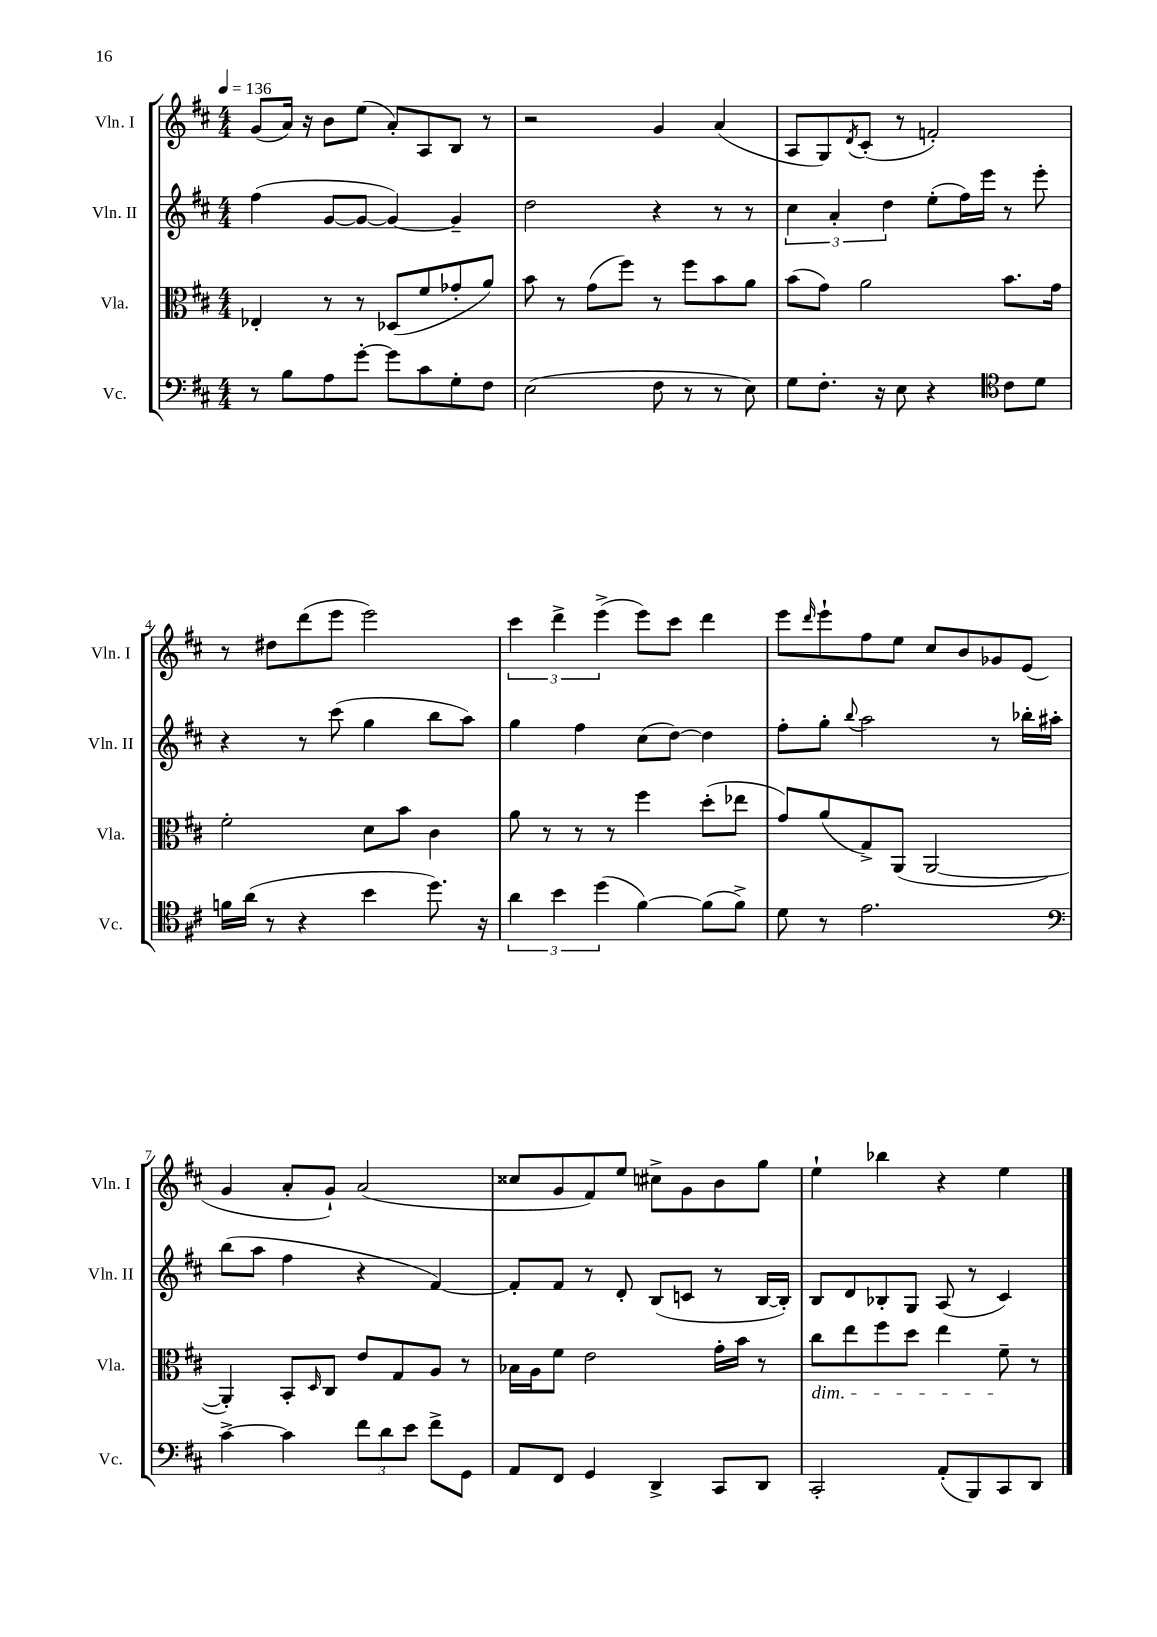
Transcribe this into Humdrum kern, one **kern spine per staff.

**kern	**kern	**kern	**kern
*part4	*part3	*part2	*part1
*staff4	*staff3	*staff2	*staff1
*I"Vc.	*I"Vla.	*I"Vln. II	*I"Vln. I
*I'Vc.	*I'Vla.	*I'Vln. II	*I'Vln. I
*clefF4	*clefC3	*clefG2	*clefG2
*k[f#c#]	*k[f#c#]	*k[f#c#]	*k[f#c#]
*M4/4	*M4/4	*M4/4	*M4/4
*MM136	*MM136	*MM136	*MM136
=1	=1	=1	=1
8r	4E-X'/	(4ff#\	(8g/L
8B\L	.	.	16a/Jk)
.	.	.	16r
8A\	8r	[8g/L	8b\L
[8g'\J	8r	8g/J_	(8ee\J
8g\L]	(8D-X/L	4g/_)	8a'/L)
8c#\	8f#/	.	8A/
8G'\	8g-X'/	4g~/]	8B/J
8F#\J	8a/J)	.	8r
=2	=2	=2	=2
(2E\	8b\	2dd\	2r
.	8r	.	.
.	(8g\L	.	.
.	8ff#\J)	.	.
8F#\	8r	4r	4g/
8r	8ff#\L	.	.
8r	8b\	8r	(4a/
8E\)	8a\J	8r	.
=3	=3	=3	=3
8G\L	(8b\L	6cc#\	8A/L
8.F#'\J	8g\J)	.	8G/)
.	.	6a'/	.
.	.	.	8qd/
.	2a\	.	(8c#'/J
16r	.	.	.
.	.	6dd\	.
8E\	.	.	8r
4r	.	(8ee'\L	2fn'/)
.	.	16ff#\L)	.
.	.	16eee\JJ	.
*clefC4	*	*	*
8c#\L	8.b\L	8r	.
8d\J	.	8eee'\	.
.	16g\Jk	.	.
!!LO:LB:g=z
=4	=4	=4	=4
16fn\LL	2f#'\	4r	8r
(16a\JJ	.	.	.
8r	.	.	8dd#X\L
4r	.	8r	(8ddd\
.	.	(8ccc#\	8eee\J
4b\	8d\L	4gg\	2eee\)
.	8b\J	.	.
8.dd\)	4c#\	8bb\L	.
.	.	8aa\J)	.
16r	.	.	.
=5	=5	=5	=5
6a\	8a\	4gg\	6ccc#\
.	8r	.	.
6b\	.	.	6ddd^\
.	8r	4ff#\	.
(6dd\	.	.	(6eee^\
.	8r	.	.
[4f#\)	4ff#\	(8cc#\L	8eee\L)
.	.	[8dd\J)	8ccc#\J
(8f#\L]	(8dd'\L	4dd\]	4ddd\
8f#^\J)	8ee-X\J	.	.
=6	=6	=6	=6
8d\	8g/L)	8ff#'\L	8eee\L
.	.	.	16qqddd/
8r	(8a/	8gg'\J	8eee`\
.	.	8qqbb/	.
2.e\	8G^/)	2aa\	8ff#\
.	(8AA/J	.	8ee\J
.	[2AA/	.	8cc#/L
.	.	.	8b/
.	.	8r	8g-X/
.	.	16bb-X'\LL	(8e/J
.	.	16aa#X'\JJ	.
!!LO:LB:g=z
=7	=7	=7	=7
*clefF4	*	*	*
[4c#^\	4AA'/])	(8bb\L	4g/
.	.	8aa\J	.
4c#\]	8BB'/L	4ff#\	8a'/L
.	16qqD/	.	.
.	8C#/J	.	8g`/J)
12f#\L	8e/L	4r	(2a/
12d\	.	.	.
.	8G/	.	.
12e\J	.	.	.
8f#^\L	8A/J	[4f#/)	.
8GG\J	8r	.	.
=8	=8	=8	=8
8AA/L	16B-X\LL	8f#'/L]	8cc##X/L
.	16A\J	.	.
8FF#/J	8f#\J	8f#/J	8g/
4GG/	2e\	8r	8f#/)
.	.	8d'/	8ee/J
4DD^/	.	(8B/L	8cc#X^\L
.	.	8cn/J	8g\
8CC#/L	16g'\LL	8r	8b\
.	16b\JJ	.	.
8DD/J	8r	[16B/LL	8gg\J
.	.	16B'/JJ])	.
=9	=9	=9	=9
!	!LO:TX:b:i:t=dim.	!	!
2CC#'/	8cc#\L	8B/L	4ee`\
.	8ee\	8d/	.
.	8ff#\	8B-X'/	4bb-X\
.	8dd\J	8G/J	.
(8AA'/L	4ee\	(8A/	4r
8BBB/)	.	8r	.
8CC#/	8f#~\	4c#/)	4ee\
8DD/J	8r	.	.
==	==	==	==
*-	*-	*-	*-
